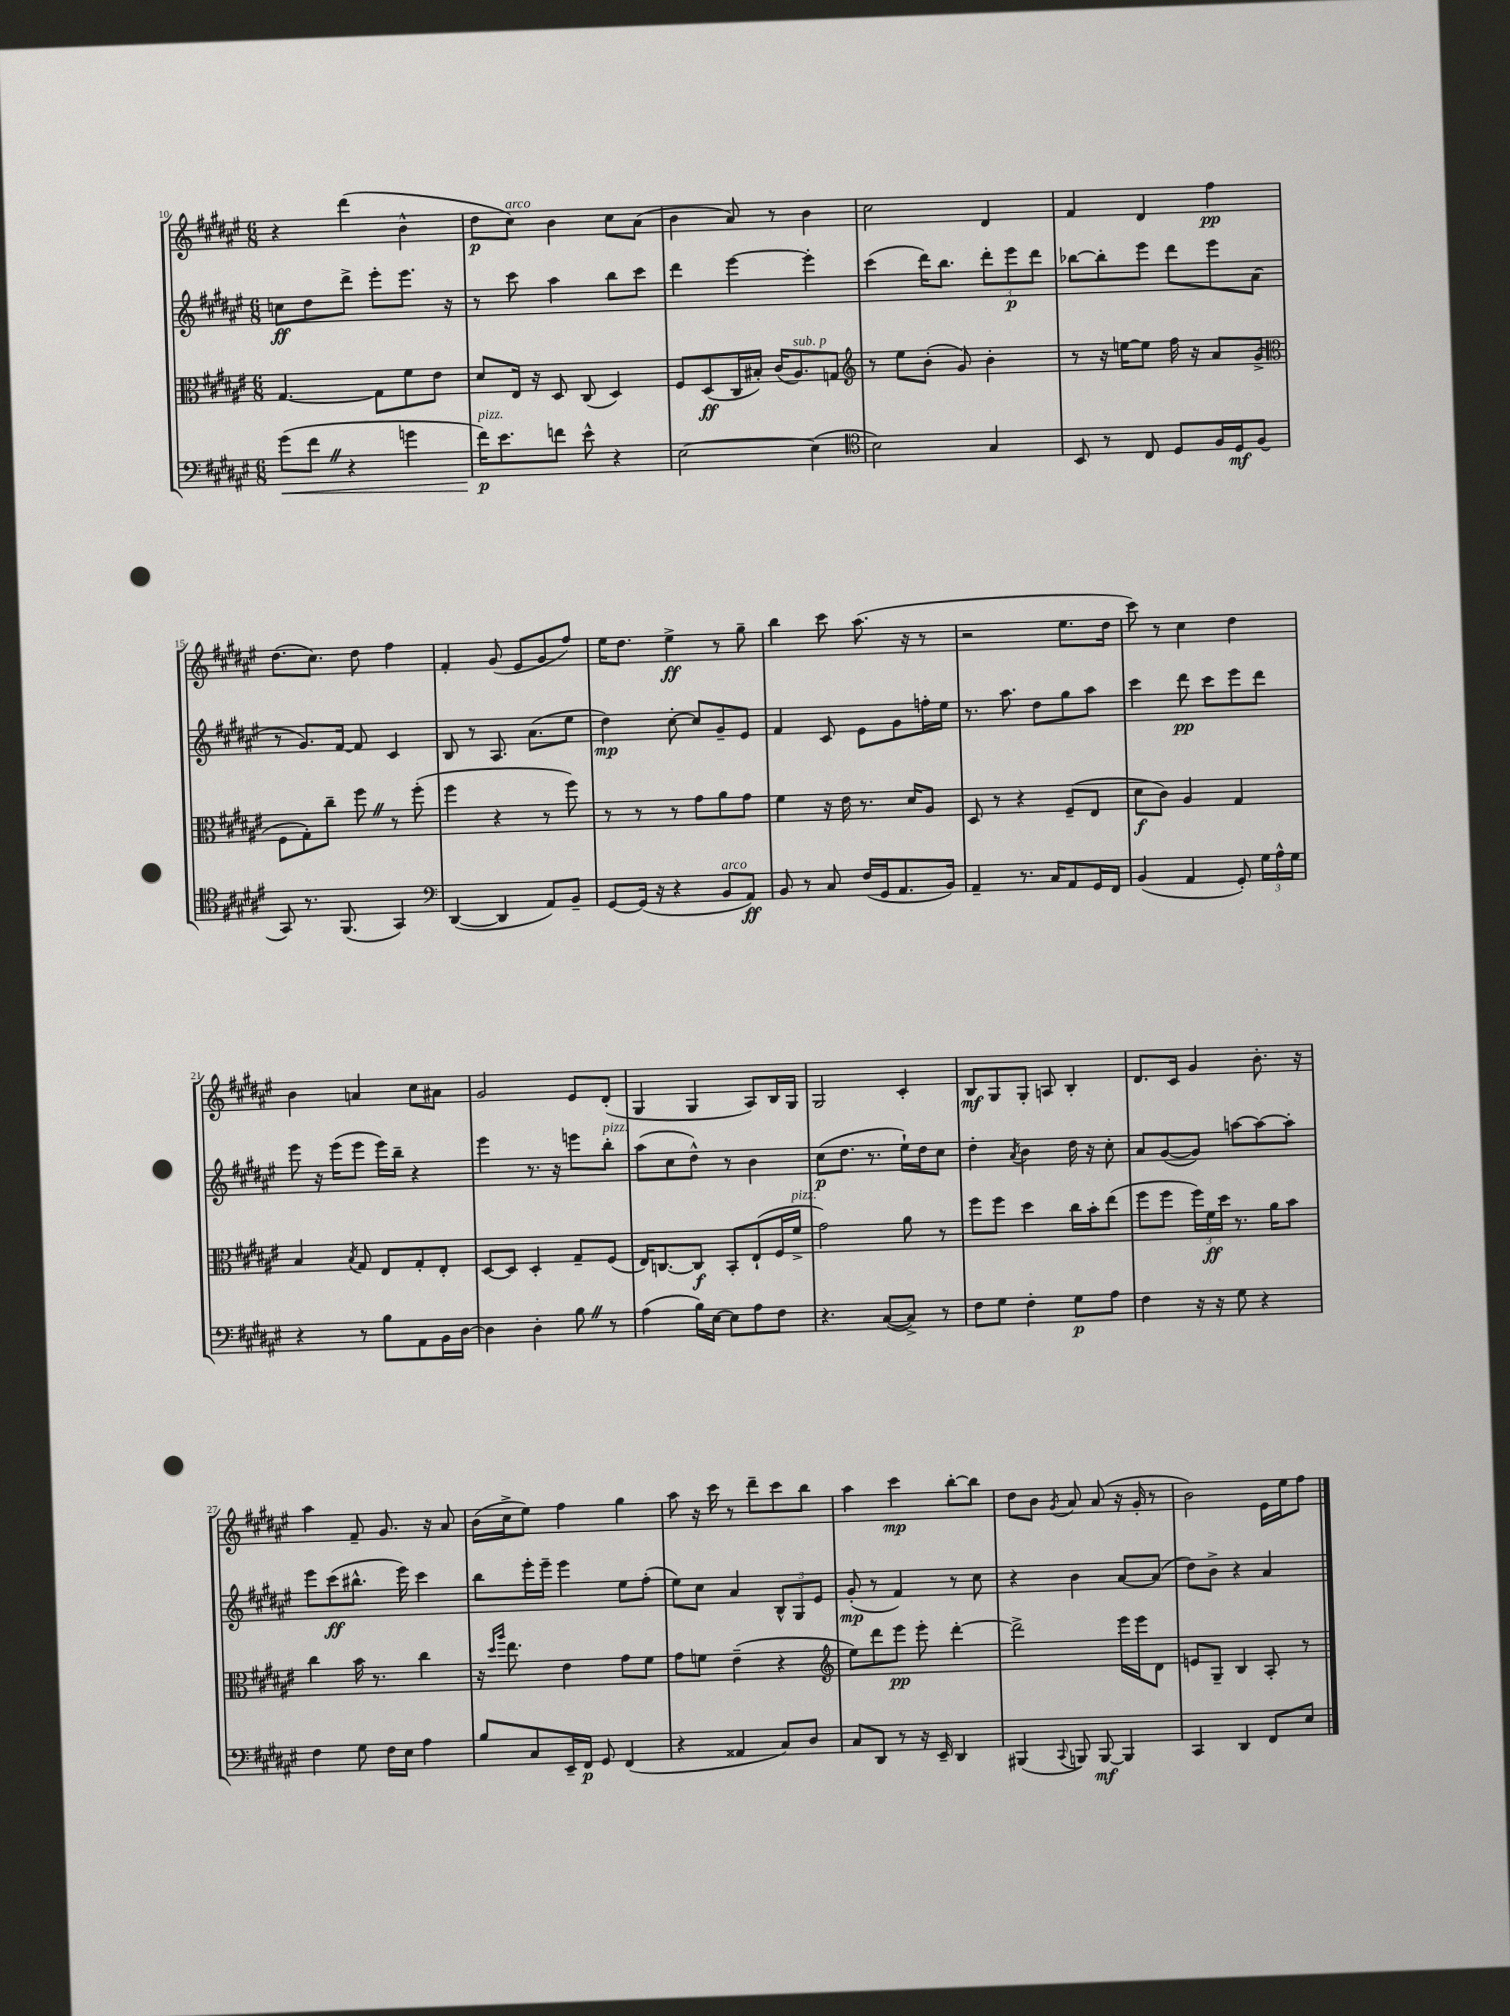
<<
\new StaffGroup <<
\new Staff = "s0" {
    \clef treble \key fis \major \numericTimeSignature \time 6/8
    \autoBeamOff r4 dis'''4( b'4-^ |
    dis''8[\p cis''8]^\markup { \italic "arco" }) b'4 cis''8[ ais'8]( |
    b'4 ais'8) r8 b'4 |
    cis''2 dis'4 |
    fis'4 dis'4 fis''4\pp |
    dis''8.[( cis''8.]) dis''8 fis''4 |
    fis'4-. gis'8( eis'8[ gis'8 fis''8]) |
    eis''16[ dis''8.] eis''4->\ff r8 gis''8-- |
    b''4 cis'''8 ais''8.( r16 r8 |
    r2 eis''8.[ dis''16] |
    cis'''8) r8 cis''4 dis''4 |
    b'4 a'4 cis''8[ ais'8] |
    gis'2 eis'8[ dis'8]-.( |
    gis4 gis4 ais8[) b16 gis16] |
    gis2 cis'4-. |
    b8[\mf gis8 gis8]-. a8 b4-. |
    dis'8.[ cis'16] gis'4 b'8.-. r16 |
    ais''4 fis'8-- gis'8. r16 ais'8 |
    b'16[( cis''16-> eis''8]) fis''4 gis''4 |
    ais''8 r16 cis'''16 r8 dis'''8[-- cis'''8 b''8] |
    ais''4 cis'''4\mp b''8[~-. b''8] |
    dis''8[ b'8] \acciaccatura { gis'8 } ais'8 ais'8( r16 gis'16-. r8 |
    b'2) eis'16[ eis''16 fis''8] \bar "|." |
}
\new Staff = "s1" {
    \clef treble \key fis \major \numericTimeSignature \time 6/8
    \autoBeamOff c''8[\ff dis''8 dis'''8]-> eis'''8[-. eis'''8.] r16 |
    r8 cis'''8 ais''4 b''8[ cis'''8] |
    dis'''4 eis'''4~ eis'''4-. |
    cis'''4( dis'''16[) b''8.] \tuplet 3/2 { dis'''8[-. eis'''8\p dis'''8] } |
    bes''8[~ bes''8-. eis'''8] dis'''8[ eis'''8 ais'8]( |
    r8 gis'8.[) fis'16]~ fis'8 cis'4 |
    b8 r8 ais8. ais'8.[( eis''8] |
    dis''4\mp) cis''8~-. cis''8[ gis'8-- eis'8] |
    fis'4 cis'8 eis'8[ gis'8 f''16-. eis''16] |
    r8. ais''8. dis''8[ gis''8 ais''8] |
    cis'''4 dis'''8\pp cis'''8[ eis'''8 dis'''8] |
    eis'''8 r16 eis'''16[( eis'''8] eis'''16[) b''16]-- r4 |
    eis'''4 r8. r16 e'''8[ b''8]-.^\markup { \italic "pizz." } |
    ais''8[( cis''8 dis''8]-^) r8 b'4 |
    cis''8[\p( dis''8.] r8. eis''16[-!) dis''16 cis''8] |
    dis''4-. \acciaccatura { ais'8 } b'4 dis''16 r16 cis''8-. |
    ais'8[ gis'8~( gis'8]) a''8[~ a''8~ a''8]-. |
    eis'''8[ cis'''8\ff( bis''8.]-^ eis'''16) cis'''4 |
    b''8[ eis'''16-. eis'''16]-- eis'''4 eis''8[ fis''8]-.( |
    eis''8[) cis''8] ais'4 \tuplet 3/2 { b8[-^ gis8 eis'8] } |
    gis'8-.\mp( r8 fis'4) r8 cis''8 |
    r4 b'4 ais'8[~ ais'8]( |
    dis''8[) b'8]-> r4 ais'4 \bar "|." |
}
\new Staff = "s2" {
    \clef alto \key fis \major \numericTimeSignature \time 6/8
    \autoBeamOff gis4.~ gis8[ fis'8 eis'8] |
    dis'8[ eis16] r16 dis8 cis8( dis4) |
    fis8[ dis8\ff( cis16 bis16]-.) cis'16[( ais8.^\markup { \italic "sub. p" }) g8] |
    \clef treble r8 eis''8[ b'8]-.( gis'8) b'4-. |
    r8 r16 e''16[~ e''8] fis''16 r16 ais'8[ gis'8]->( |
    \clef alto fis8[ gis8-.) cis''8]-- fis''8 \once \override BreathingSign.text = \markup { \musicglyph "scripts.caesura.straight" } \breathe r8 fis''8-.( |
    fis''4 r4 r8 fis''8) |
    r8 r8 r8 gis'8[ ais'8 gis'8] |
    fis'4 r16 eis'16 r8. dis'16[ ais8] |
    dis8 r8 r4 fis8[--( eis8] |
    dis'8[\f cis'8]) ais4 gis4 |
    b4 \acciaccatura { b8 } gis8 eis8[ gis8-. eis8]-. |
    dis8[~ dis8] dis4-. gis8[-- fis8]( |
    eis16[) c8.~ c8]\f b,8[-. eis8-!( fis16 fis'16]->^\markup { \italic "pizz." } |
    gis'2) ais'8 r8 |
    fis''8[ fis''8] dis''4 cis''16[ b'16-. eis''8]( |
    fis''8[ fis''8] \tuplet 3/2 { fis''16[) fis'16\ff dis''16] } r8. ais'16[ b'8] |
    cis''4 b'16 r8. cis''4 |
    r16 \grace { dis''16[ ais''16] } eis''8. eis'4 gis'8[ fis'8] |
    gis'8[ f'8] eis'4--( r4 |
    \clef treble eis''8[) dis'''8 eis'''8]\pp eis'''8-. dis'''4~-. |
    dis'''2-> eis'''16[ eis'''16 dis'8] |
    e'8[ gis8]-- b4 ais8-. r8 \bar "|." |
}
\new Staff = "s3" {
    \clef bass \key fis \major \numericTimeSignature \time 6/8
    \autoBeamOff gis'8[\<( fis'8] \once \override BreathingSign.text = \markup { \musicglyph "scripts.caesura.straight" } \breathe r4 g'4 |
    fis'16[\p\!^\markup { \italic "pizz." }) eis'8. f'8] eis'8-^ r4 |
    eis2~ eis4( |
    \clef tenor b2) gis4 |
    b,8 r8 cis8 dis8[ fis16 dis16\mf fis8]( |
    gis,8) r8. fis,8.( gis,4) |
    \clef bass dis,4~( dis,4 ais,8[) b,8]-- |
    gis,8[~ gis,16]( r16 r4 b,8[^\markup { \italic "arco" } ais,8]\ff) |
    b,8 r8 cis8 fis16[( gis,16 ais,8. b,16]) |
    ais,4-- r8. cis16[ ais,8 gis,16 fis,16] |
    b,4( ais,4 gis,8-.) \tuplet 3/2 { gis16[ ais16-^ gis16] } |
    r4 r8 b8[ ais,8 b,16 dis16]~ |
    dis4 dis4-. b8 \once \override BreathingSign.text = \markup { \musicglyph "scripts.caesura.straight" } \breathe r8 |
    ais4( b16[) eis16]~ eis8[ ais8 fis8] |
    r4. cis8[~( cis8]->) r8 |
    fis8[ gis8] fis4-. gis8[\p ais8] |
    fis4 r16 r16 gis8 r4 |
    fis4 gis8 fis16[ eis16] ais4 |
    b8[ cis8 eis,16-- fis,16]\p gis,8 fis,4( |
    r4 aisis,4 cis8[) dis8] |
    cis8[ dis,8] r8 r16 eis,16-- dis,4 |
    bis,,4( \appoggiatura { cis,8 } b,,8) b,,8~\mf b,,4 |
    cis,4 dis,4 fis,8[ eis8] \bar "|." |
}
>>
>>
\layout { \context { \Score currentBarNumber = #10 } }
